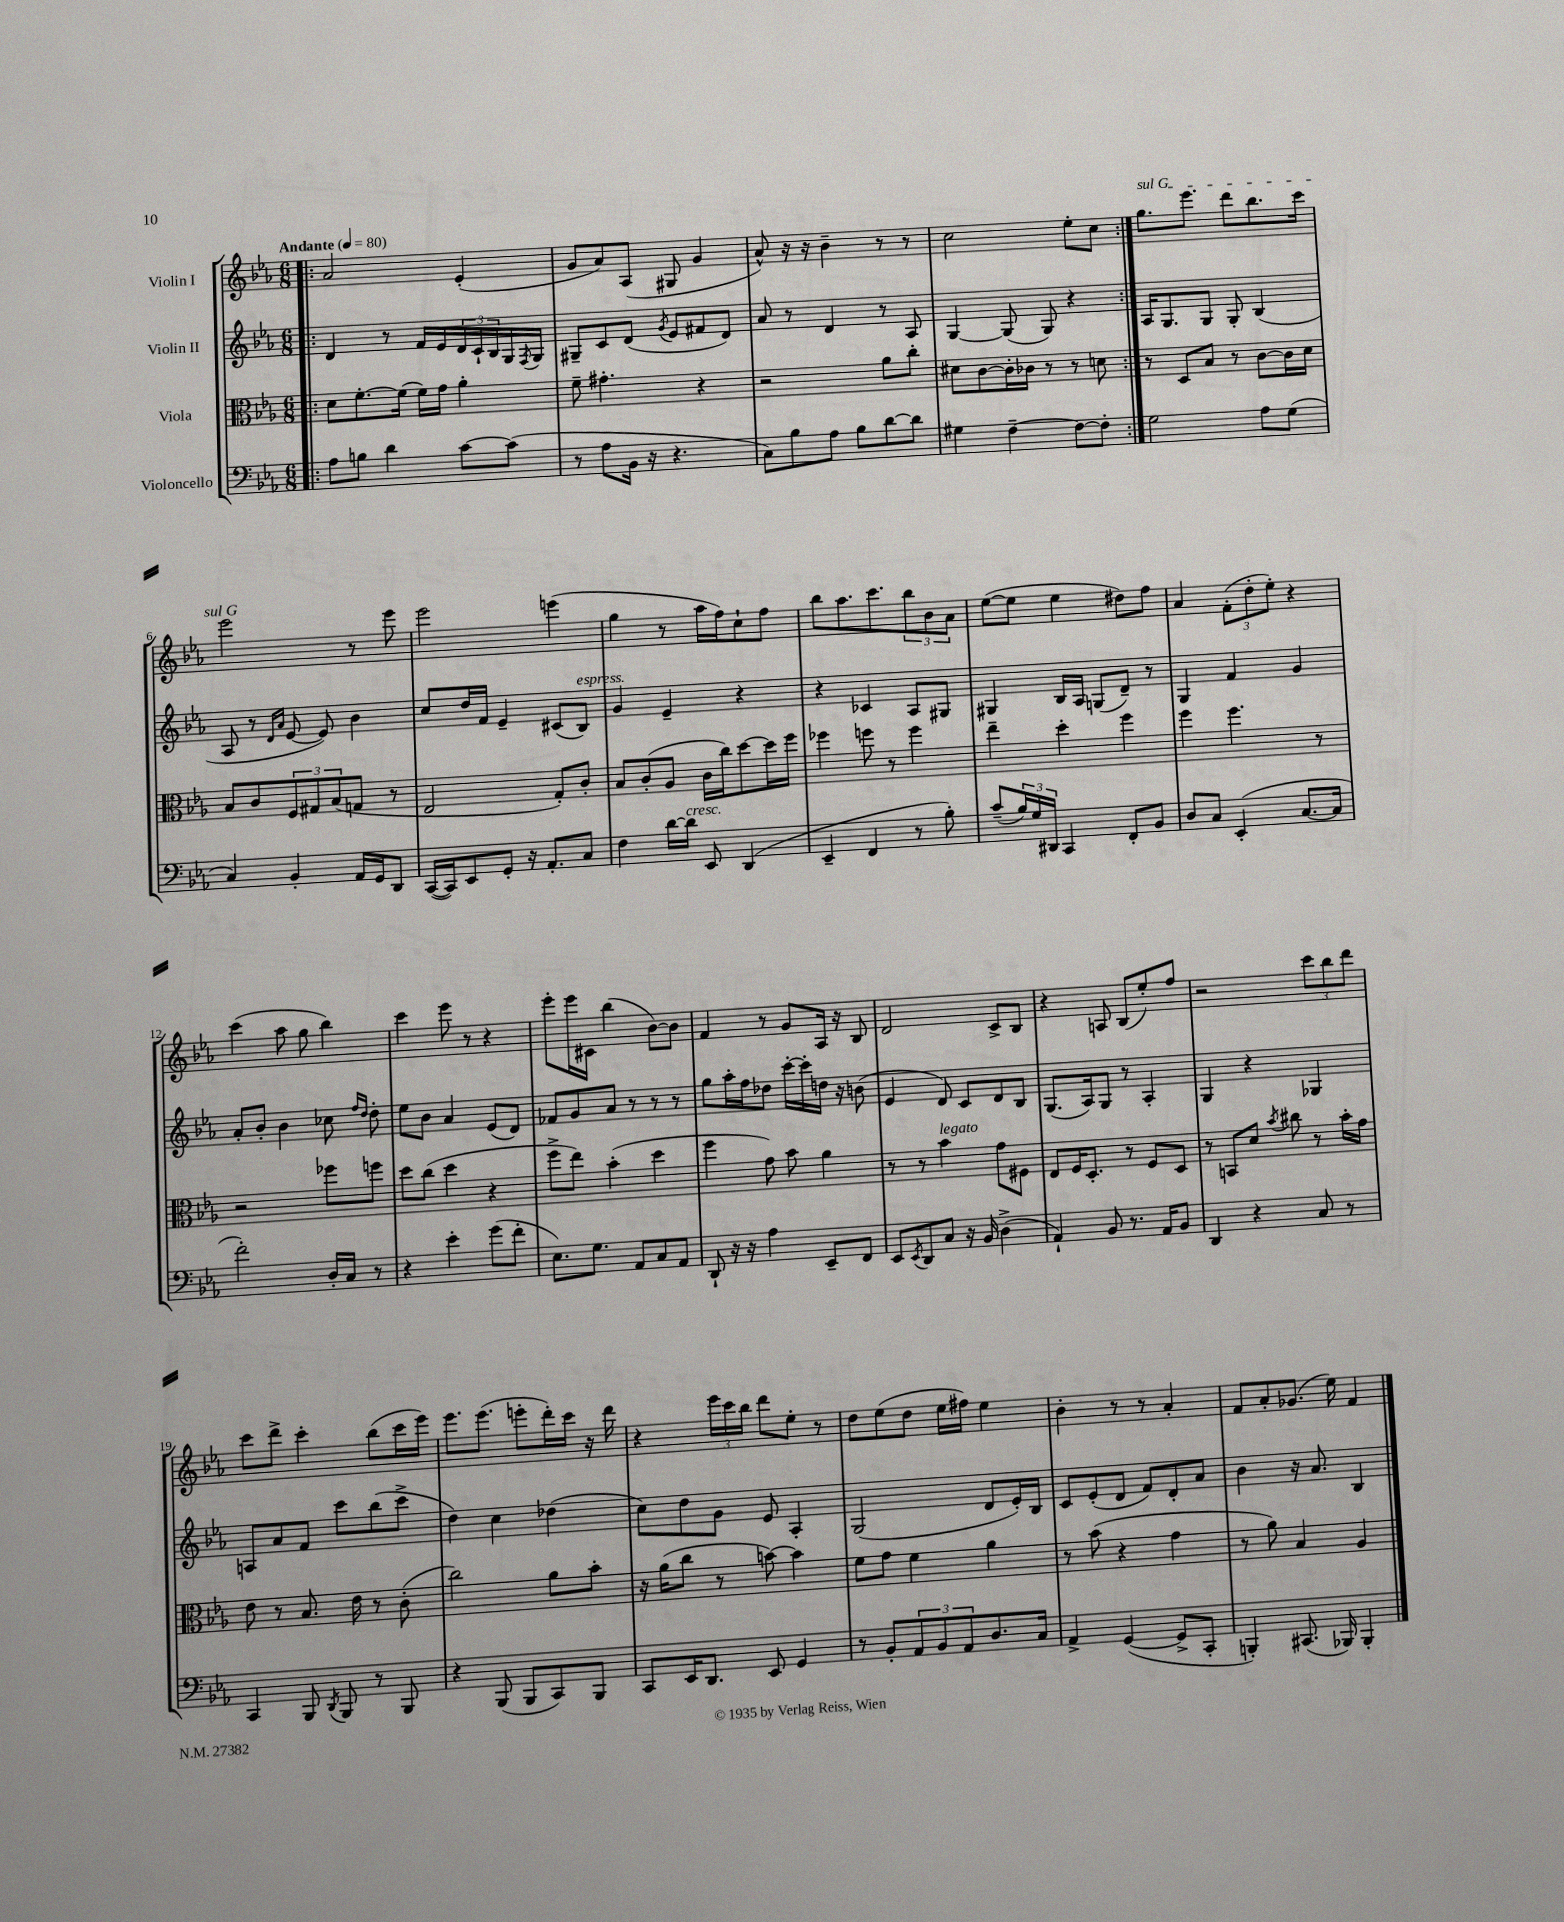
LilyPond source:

<<
\new StaffGroup <<
\new Staff = "s0" \with { instrumentName = "Violin I" } {
    \clef treble \key ees \major \numericTimeSignature \time 6/8 \tempo "Andante" 4 = 80
    \repeat volta 2 { \bar ".|:" aes'2 ees'4-.( |
    g'8 aes'8) aes8( gis8 g'4 |
    aes'8-^) r16 r16 bes'4-- r8 r8 |
    c''2 ees''8-. c''8 | }
    \once \override TextSpanner.bound-details.left.text = \markup { \italic "sul G" } g''8.\startTextSpan ees'''8. d'''8 bes''8. c'''16 |
    ees'''2\stopTextSpan r8 ees'''8 |
    ees'''2 e'''4( |
    g''4 r8 aes''16 f''16) c''8-! f''8 |
    bes''8 aes''8. c'''8. \tuplet 3/2 { bes''8 bes'8 aes'8 } |
    ees''8~( ees''8 ees''4 dis''8) f''8 |
    aes'4 \tuplet 3/2 { f'8-.( d''8-. ees''8-.) } r4 |
    c'''4( aes''8 g''8 bes''4) |
    c'''4 ees'''8 r8 r4 |
    ees'''8-. ees'''16 cis'16 bes''4( bes'8~) bes'8 |
    f'4 r8 g'8 aes16 r16 bes8 |
    d'2 c'8-> bes8 |
    r4 a8 bes8( ees''8-.) f''8 |
    r2 \tuplet 3/2 { c'''8 bes''8 d'''8 } |
    c'''8 d'''8-> c'''4-. bes''8( c'''16 ees'''16) |
    ees'''8. ees'''8.( e'''8-. d'''16-.) c'''16 r16 d'''16 |
    r4 \tuplet 3/2 { ees'''16 c'''16 bes''16 } d'''8 ees''8-. r8 |
    d''8 ees''8( d''8 ees''16 fis''16) ees''4 |
    bes'4-. r8 r8 aes'4-. |
    f'8 aes'8-. ges'8.( ees''16) f'4 \bar "|." |
}
\new Staff = "s1" \with { instrumentName = "Violin II" } {
    \clef treble \key ees \major \numericTimeSignature \time 6/8
    \repeat volta 2 { \bar ".|:" d'4 r8 f'16 ees'16 \tuplet 3/2 { d'16 c'16-! bes16 } g16 \acciaccatura { f8 } g16 |
    gis8-- c'8 d'8( \acciaccatura { g'8 } ees'8 fis'8 d'8) |
    aes'8 r8 d'4 r8 aes8 |
    g4~ g8( g8) r4 | }
    aes16 g8. g8 g8-. bes4( |
    aes8 r8 \grace { d'16 aes'16 } ees'8~ ees'8) bes'4 |
    c''8 d''16 f'16 ees'4-- cis'8( bes8^\markup { \italic "espress." }) |
    g'4 ees'4-- r4 |
    r4 ces'4 aes8 gis8 |
    gis4 bes16 aes16 g8( d'8--) r8 |
    g4 f'4 g'4 |
    aes'8-. bes'8-. bes'4 ces''8 \grace { f''16 d''16 } d''8-. |
    ees''8 bes'8 aes'4 ees'8( d'8) |
    fes'8 g'8 aes'8 r8 r8 r8 |
    g''8 aes''16-. f''16 des''8 c'''16~-. c'''16-. d''16 r16 b'8( |
    ees'4 d'8) c'8 d'8 bes8 |
    g8.( aes16) g8 r8 aes4-. |
    g4 r4 ges4 |
    a8 aes'8 f'8 c'''8 bes''8( c'''8-> |
    d''4) c''4 des''4( |
    c''8) d''8 g'8 ees'8 aes4-. |
    g2( d'8 ees'16-.) bes16 |
    c'8 ees'8-.( d'8 f'8) d'8-. aes'8 |
    bes'4 r16 aes'8. bes4 \bar "|." |
}
\new Staff = "s2" \with { instrumentName = "Viola" } {
    \clef alto \key ees \major \numericTimeSignature \time 6/8
    \repeat volta 2 { \bar ".|:" d'8 f'8.~-. f'16( f'16) g'16 aes'4-. |
    f'8-- gis'4.-. r4 |
    r2 aes'8 c''8-. |
    dis'8 c'8~ c'16-. ces'16 r8 r8 d'8 | }
    r8 d8 bes8 r8 c'8~ c'16 d'16 |
    bes8 c'8 \tuplet 3/2 { f8 gis8 bes8( } g8 r8 |
    ees2 g8-.) c'8-. |
    bes8 c'8-.( aes8 c'16 c''16) d''8~ d''16 f''16 |
    fes''4 f''8 r8 f''4 |
    ees''4-- d''4-. f''4 |
    f''4 f''4. r8 |
    r2 fes''8 f''8 |
    d''8 c''8( d''4 r4 |
    f''8-> ees''8) bes'4-.( d''4 |
    f''4 g'8) bes'8 aes'4 |
    r8 r8 bes'4^\markup { \italic "legato" } g'8 fis8 |
    ees8 f16 d8.-. r8 f8 d8 |
    r8 b,8 d'8 \acciaccatura { bes'8 } cis''8 r8 bes'16-. g'16 |
    ees'8 r8 bes8. ees'16 r8 c'8-.( |
    c''2) aes'8 bes'8-. |
    r16 aes'16( c''8 r8 b'8~) b'4 |
    f'8 g'8 f'4 aes'4 |
    r8 bes'8( r4 g'4 |
    r8 aes'8) bes4 aes4 \bar "|." |
}
\new Staff = "s3" \with { instrumentName = "Violoncello" } {
    \clef bass \key ees \major \numericTimeSignature \time 6/8
    \repeat volta 2 { \bar ".|:" aes8 b8 d'4 c'8~ c'8( |
    r8 aes8 bes,16 r16 r4. |
    c8) bes8 aes8 bes8 d'8~ d'8 |
    gis4 f4~-- f8~ f8-. | }
    g2 aes8 g8( |
    c4) bes,4-. aes,16 g,16 d,8 |
    c,16~( c,16) ees,8 g,8-. r16 aes,8.-. c8 |
    f4 d'16~ d'16^\markup { \italic "cresc." } ees,8 d,4( |
    ees,4-- f,4 r8 bes8-.) |
    c'8--( \tuplet 3/2 { bes16) g16 dis,16 } c,4 f,8-. bes,8 |
    d8 c8 ees,4-.( c8.~ c16 |
    f'2-.) d16-. c16 r8 |
    r4 ees'4-. g'8( f'8-. |
    ees8.) g8. aes,8 c8 aes,8 |
    d,8-! r16 r16 aes4 ees,8-- f,8 |
    ees,8 \acciaccatura { ees,8 } d,8 c8 r16 bes,16 d4->( |
    aes,4-!) bes,8 r8. aes,16 bes,8 |
    d,4 r4 c8 r8 |
    c,4 bes,,8 \acciaccatura { d,8 } bes,,8 r8 bes,,8 |
    r4 bes,,8( bes,,8 c,8) bes,,8 |
    c,8 ees,16 d,8. ees,8 g,4 |
    r8 bes,8-. \tuplet 3/2 { aes,8 bes,8 aes,8 } d8. c16 |
    aes,4-> g,4~( g,8-> c,8-. |
    b,,4-.) cis,8.( bes,,16) bes,,4-. \bar "|." |
}
>>
>>
